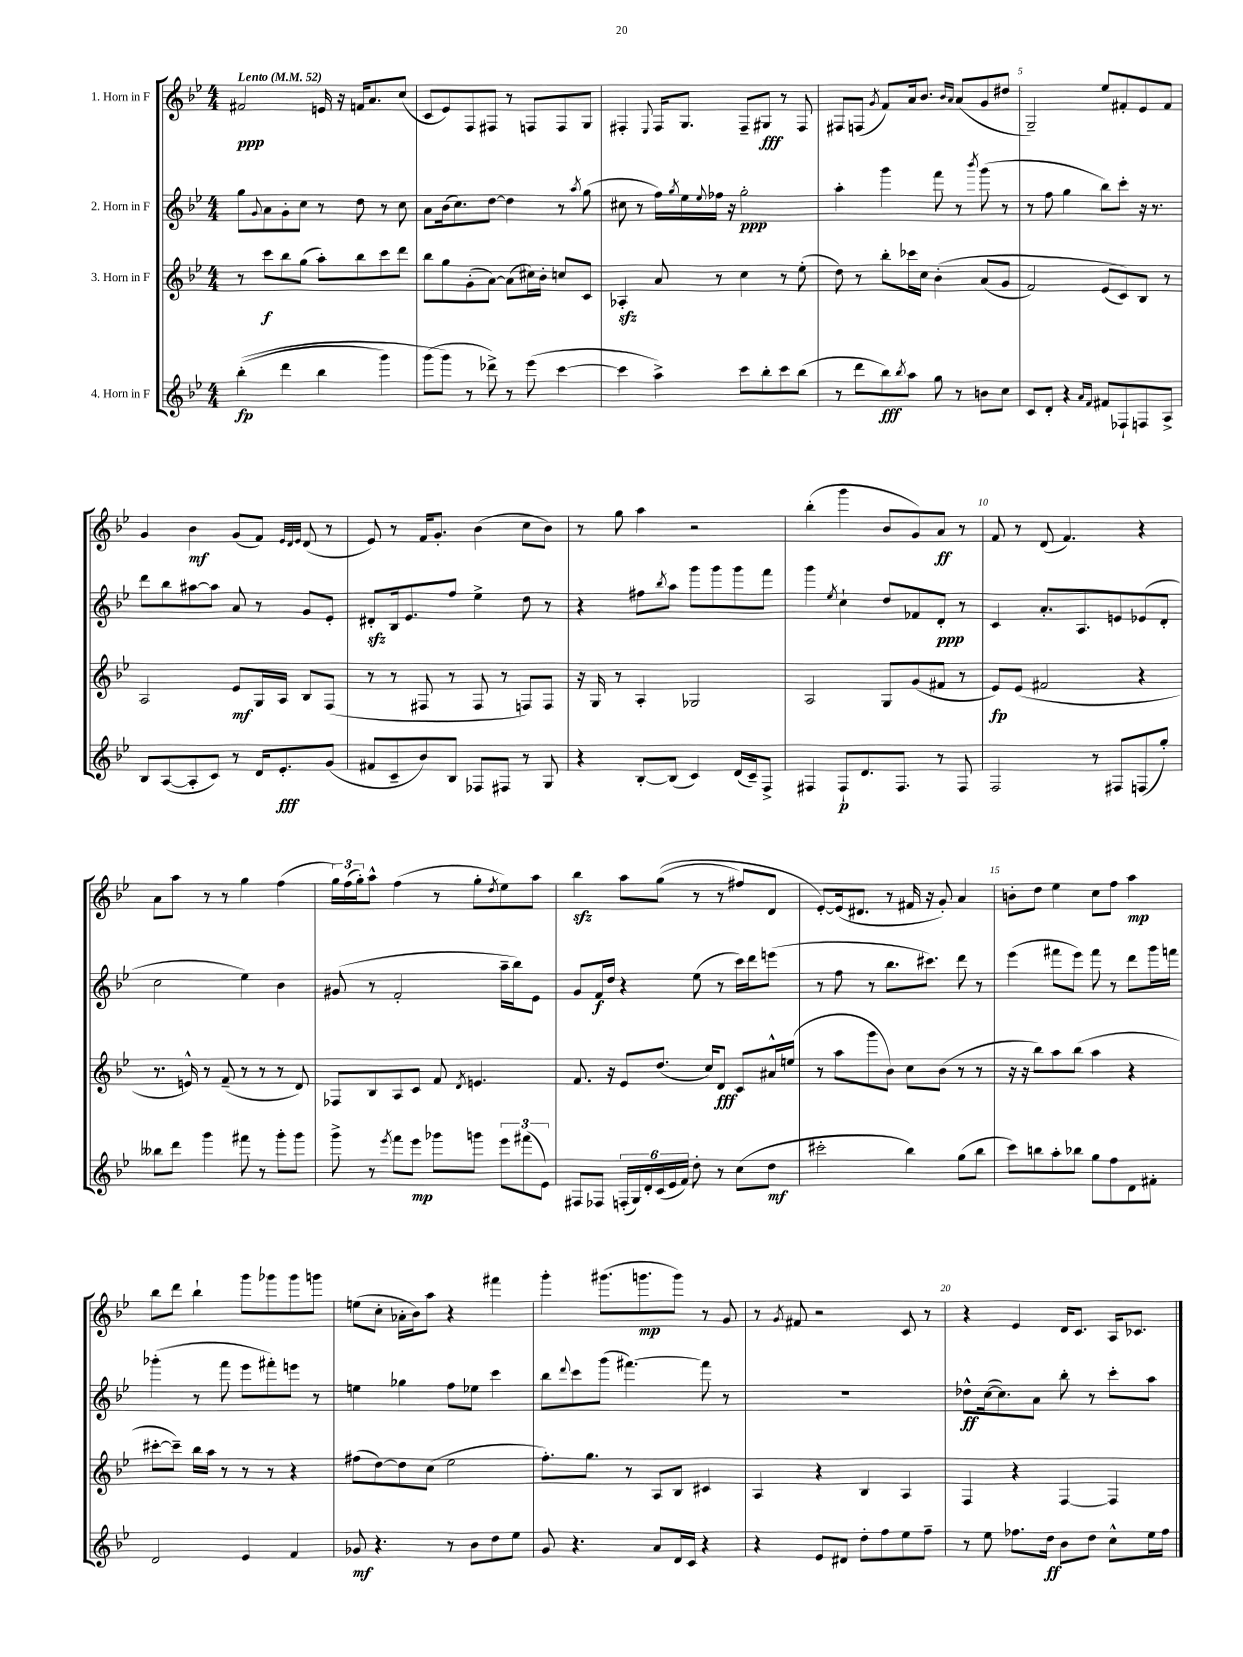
<<
\new StaffGroup <<
\new Staff = "s0" \with { instrumentName = "1. Horn in F" } {
    \clef treble \key bes \major \numericTimeSignature \time 4/4 \tempo "Lento" 4 = 52
    fis'2\ppp e'16 r16 f'16 a'8. c''8( |
    c'8 ees'8) f8 fis8 r8 f8 f8 g8 |
    fis4-. \appoggiatura { ees8 } fis16 g8. fis8-- gis8\fff r8 fis8 |
    fis8 f8( \acciaccatura { g'8 } f'8) a'16 bes'8. \grace { bes'16 a'16 } a'8( g'8 dis''8 |
    g2--) ees''8 fis'8-. ees'8 fis'8 |
    g'4 bes'4\mf g'8( f'8) \grace { ees'32 d'32 ees'32 } d'8( r8 |
    ees'8) r8 f'16 g'8.-. bes'4( c''8 bes'8) |
    r8 g''8 a''4 r2 |
    bes''4-.( g'''4 bes'8 g'8) a'8\ff r8 |
    f'8 r8 d'8( f'4.) r4 |
    a'8 a''8 r8 r8 g''4 f''4( |
    \tuplet 3/2 { g''16) f''16( g''16-.) } a''8-^ f''4( r8 g''8-. \acciaccatura { d''8 } ees''8) a''8 |
    bes''4\sfz a''8 g''8(\( r8 r8 fis''8) d'8 |
    ees'8~-.\) ees'16( dis'8. r8 fis'16 r16 g'8-.) a'4 |
    b'8-. d''8 ees''4 c''8 f''8 a''4\mp |
    bes''8 d'''8 bes''4-! g'''8 ges'''8 ges'''8 g'''8 |
    e''8( c''8-. aes'16-. bes'16) a''8 r4 fis'''4 |
    g'''4-. gis'''8.( g'''8.\mp g'''8) r8 g'8 |
    r8 \acciaccatura { g'8 } fis'8 r2 c'8 r8 |
    r4 ees'4 d'16 c'8. a16 ces'8. \bar "|." |
}
\new Staff = "s1" \with { instrumentName = "2. Horn in F" } {
    \clef treble \key bes \major \numericTimeSignature \time 4/4
    g''8 \appoggiatura { g'8 } a'8 g'8-. c''8 r8 d''8 r8 c''8 |
    a'8 bes'16( c''8.) d''8~ d''4 r8 \acciaccatura { a''8 } g''8( |
    cis''8 r8 f''16) \acciaccatura { g''8 } ees''16 \appoggiatura { ees''8 } fes''16 r16 g''2-.\ppp |
    a''4-. g'''4 f'''8 r8 \acciaccatura { bes'''8 } g'''8( r8 |
    r8 f''8 g''4 bes''8) c'''8-. r16 r8. |
    d'''8 bes''8 ais''8~ ais''8 a'8 r8 g'8 ees'8-. |
    dis'8-.\sfz bes16 ees'8. f''8 ees''4-> d''8 r8 |
    r4 fis''8 \acciaccatura { bes''8 } a''8 g'''8 g'''8 g'''8 f'''8 |
    g'''4 \acciaccatura { ees''8 } c''4-! d''8 fes'8 d'8-.\ppp r8 |
    c'4 a'8.-. a8. e'8 ees'8( d'8-. |
    c''2 ees''4) bes'4 |
    gis'8( r8 f'2-. a''16-- bes''16) ees'8 |
    g'8 f'16\f d''16 r4 ees''8( r8 c'''16) d'''16 e'''8( |
    r8 f''8 r8 bes''8. cis'''8.) d'''8 r8 |
    ees'''4( fis'''8 ees'''8) fis'''8 r8 d'''8 g'''16 f'''16 |
    ges'''4-.( r8 f'''8 ees'''8 fis'''8-.) e'''8 r8 |
    e''4 ges''4 f''8 ees''8 c'''4 |
    bes''8 \appoggiatura { d'''8 } c'''8 g'''8( fis'''4.~) fis'''8 r8 |
    R1 |
    des''8-^\ff c''16~( c''8.) a'8 bes''8-. r8 c'''8-. a''8 \bar "|." |
}
\new Staff = "s2" \with { instrumentName = "3. Horn in F" } {
    \clef treble \key bes \major \numericTimeSignature \time 4/4
    r8 c'''8\f bes''8 g''8( a''8-.) bes''8 c'''8 d'''8 |
    bes''8 g''8 g'8-.( a'8~) a'8( cis''16) bes'16-. c''8 c'8 |
    aes4-.\sfz a'8 r8 c''4 r8 ees''8-.( |
    d''8) r8 bes''8-. ces'''16 c''16 bes'4-.\( a'8( g'8 |
    f'2) ees'8( c'8)\) bes8 r8 |
    a2 ees'8\mf g16 a16 bes8 f8( |
    r8 r8 fis8 r8 fis8 r8 f8) f8 |
    r16 g16 r8 a4-. ges2 |
    a2 g8 g'8( fis'8 r8 |
    ees'8\fp) ees'8( fis'2 r4 |
    r8. e'16-^) r8 f'8--( r8 r8 r8 d'8) |
    fes8 bes8 a8 c'8 f'8 \acciaccatura { d'8 } e'4. |
    f'8. r16 ees'8 d''8.( c''16) d'8\fff c'8 ais'16-^ e''16( |
    r8 a''8 g'''8 bes'8) c''8 bes'8( r8 r8 |
    r16 r16 bes''8) a''8 bes''8( a''4 r4 |
    cis'''8~-. cis'''8--) bes''16 a''16 r8 r8 r8 r4 |
    fis''8( d''8~) d''8 c''8( ees''2 |
    f''8.-.) g''8. r8 a8 bes8 cis'4 |
    a4 r4 bes4 a4 |
    f4 r4 f4~ f4 \bar "|." |
}
\new Staff = "s3" \with { instrumentName = "4. Horn in F" } {
    \clef treble \key bes \major \numericTimeSignature \time 4/4
    bes''4-.\fp(\( d'''4 bes''4 g'''4) |
    g'''8( g'''8\) r8 des'''8->) r8 ees'''8( c'''4~ |
    c'''4 a''4->) c'''8 bes''8-. c'''8 bes''8( |
    r8 d'''8 bes''8\fff) \acciaccatura { bes''8 } a''8 g''8 r8 b'8 c''8 |
    c'8 d'8-. r4 \grace { a'16 f'16 } fis'8 fes8-! f8 a8-> |
    bes8 a8~( a8-. c'8) r8 d'16 ees'8.-.\fff g'8( |
    fis'8 c'8-- bes'8) bes8 fes8 fis8 r8 g8 |
    r4 bes8~-. bes8( c'4) d'16( c'16--) f8-> |
    fis4 fis8-!\p d'8. fis8. r8 fis8 |
    f2 r8 fis8 f8( g''8-.) |
    beses''8 d'''8 g'''4 fis'''8 r8 g'''8-. g'''8 |
    g'''8-> r8 \acciaccatura { ees'''8 } f'''8 ees'''8\mp ges'''8 g'''8 \tuplet 3/2 { ees'''8 fis'''8( ees'8) } |
    fis8 fes8 \tuplet 6/4 { f16-.( g16) d'16-. c'16( ees'16 f'16) } d''8-. r8 c''8( d''8\mf |
    cis'''2-. bes''4) g''8( bes''8 |
    c'''8) b''8 a''8-. bes''8 g''8 f''8 d'8 fis'8-. |
    d'2 ees'4 f'4 |
    ges'8\mf r4. r8 bes'8 d''8 ees''8 |
    g'8 r4. a'8 d'16 c'16 r4 |
    r4 ees'8 dis'8 d''8-. f''8 ees''8 f''8-- |
    r8 ees''8 fes''8. d''16\ff bes'8 d''8 c''8-^ ees''16 fes''16 \bar "|." |
}
>>
>>
\layout { \context { \Score \override BarNumber.break-visibility = ##(#f #t #t) barNumberVisibility = #(every-nth-bar-number-visible 5) } }
